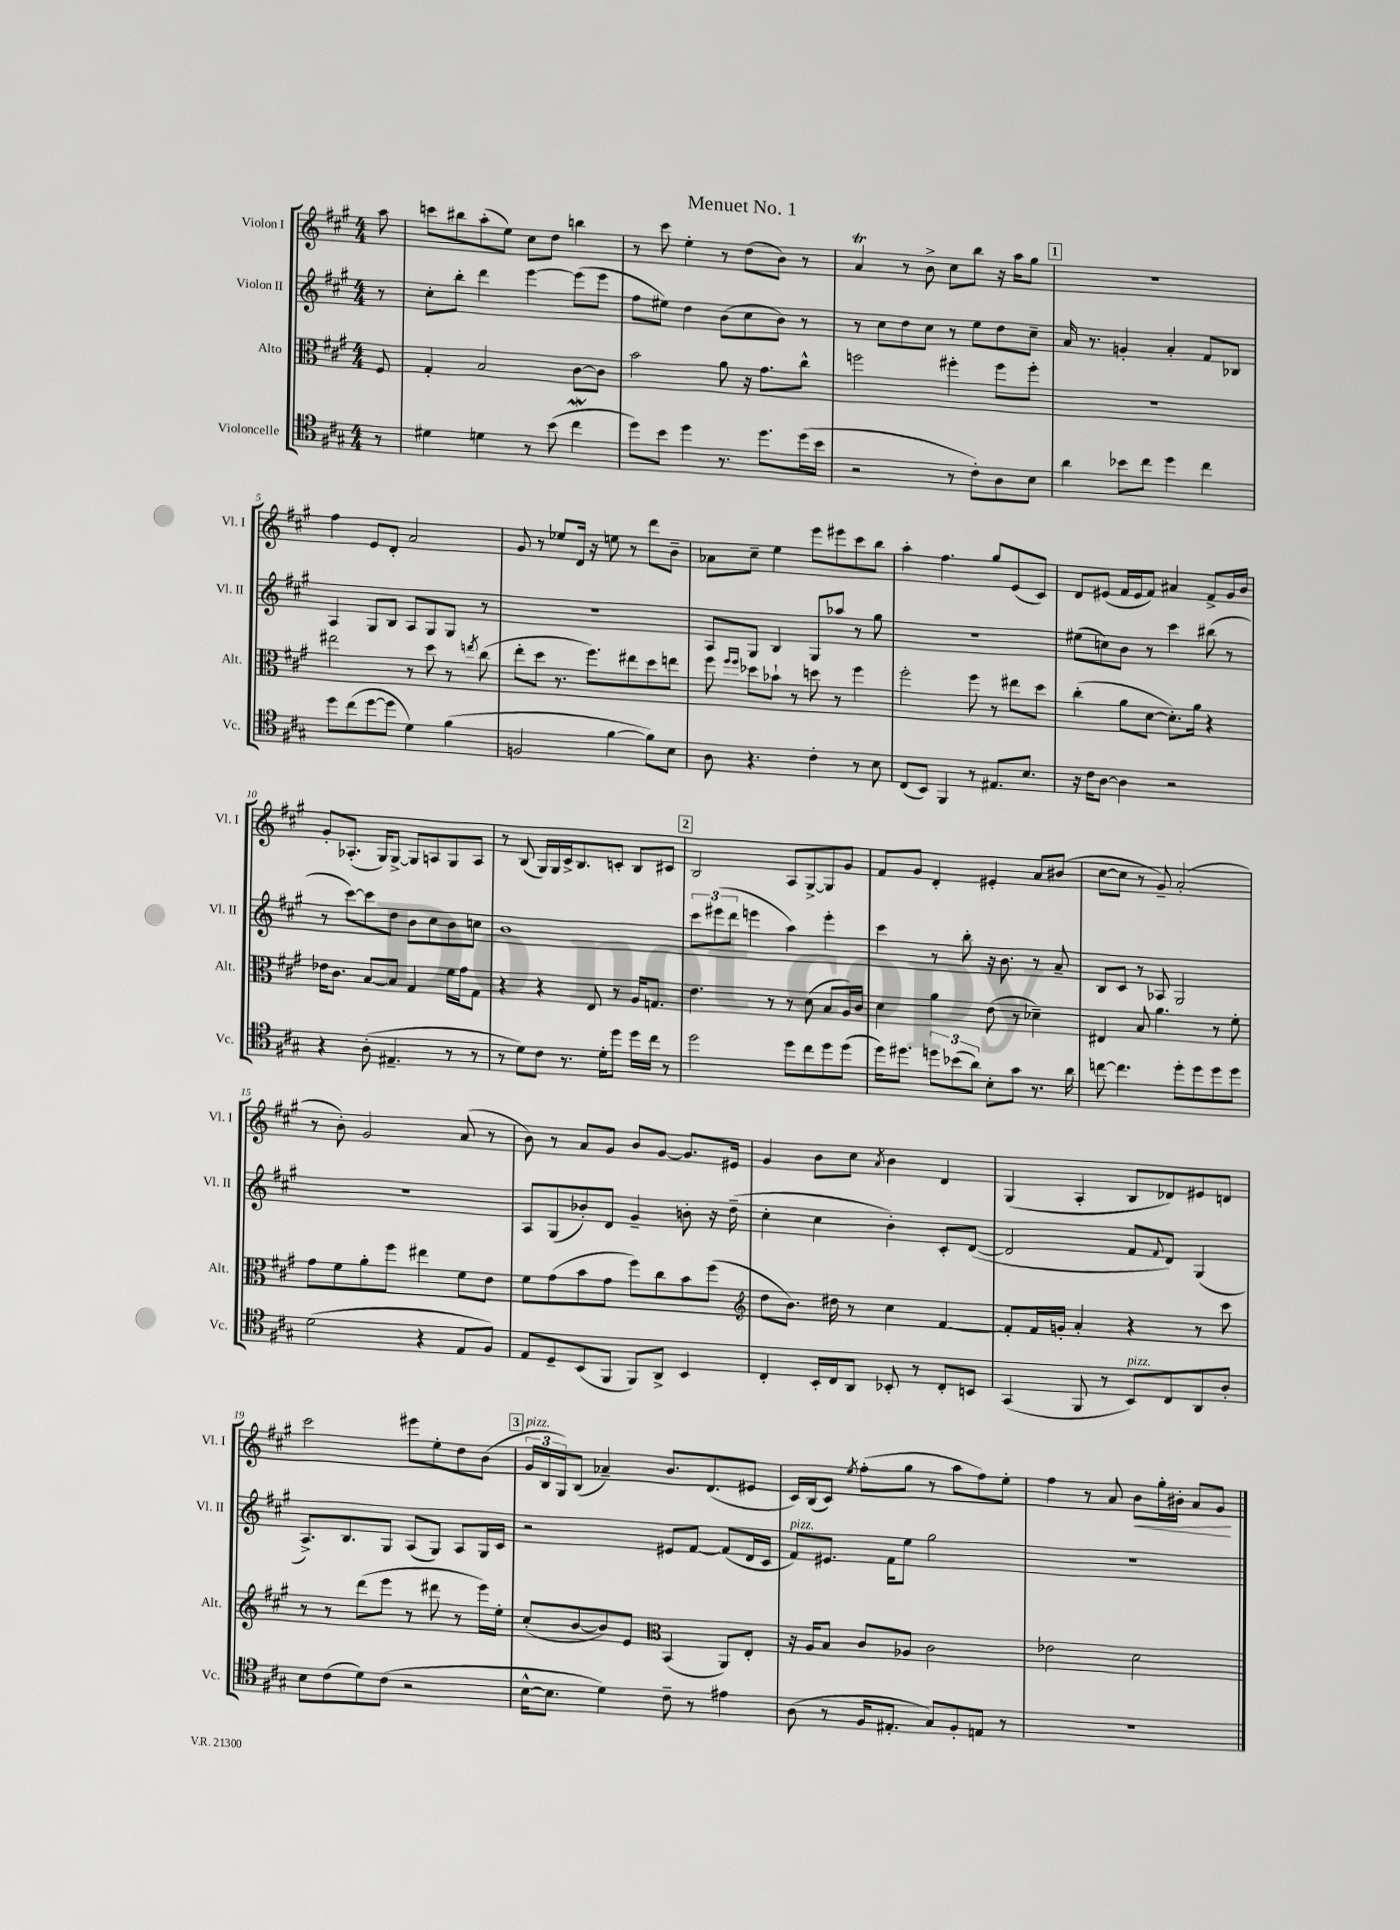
\header { title = "Menuet No. 1" }
<<
\new StaffGroup <<
\new Staff = "s0" \with { instrumentName = "Violon I" shortInstrumentName = "Vl. I" } {
    \clef treble \key a \major \numericTimeSignature \time 4/4 \partial 8
    a''8 |
    c'''8 bis''8 a''8-.( e''8) cis''8 d''8 b''4 |
    r8 cis'''8 e''4-. r8 d''8( b'8) r8 |
    a'4\trill r8 b'8-> cis''8 b''8 r16 a''16 gis''8 |
    \mark \markup { \box "1" } R1 |
    fis''4 e'8 d'8-. a'2 |
    gis'8 r8 ees''8 d'16 r16 e''8 r8 d'''8 b'8-- |
    aes'8 cis''8-- e''4 e'''8 eis'''8 cis'''8 b''8 |
    a''4-. fis''4. gis''8 e'8( cis'8) |
    d'8 eis'8( fis'16 eis'16 fis'8) ais'4 fis'8-> gis'16 b'16 |
    gis'8-. aes8.-.( gis16) gis8~-> gis8 a8 gis8 a8 |
    r8 b8( gis16) gis16 cis'16-> b8. c'8-. b8 cis'8 |
    \mark \markup { \box "2" } b2 a8 gis8~-> gis8 gis'8 |
    fis'8 gis'8 d'4-. eis'4-. a'8 bis'8( |
    cis''8~ cis''8 r8 gis'8--) a'2-.( |
    r8 b'8-.) gis'2 a'8( r8 |
    b'8) r8 a'8 gis'8 b'8 gis'8~ gis'8. eis'16 |
    gis'4 b'8 cis''8 \acciaccatura { a'8 } b'4 d'4 |
    gis4( a4-. b8 des'8) eis'8 d'8 |
    cis'''2 eis'''8 e''8-. d''8 b'8( |
    \mark \markup { \box "3" } \tuplet 3/2 { gis'16^\markup { \italic "pizz." } b16 gis16) } b8( aes'4--) b'8. d'8.( eis'8 |
    cis'16) b16( cis'8) \acciaccatura { e''8 } fis''8-.( gis''8 r8 a''8 fis''8) e''8-. |
    fis''4 r8 a'8 b'8\< gis''16-. bis'16-. a'8 gis'8\! \bar "|." |
}
\new Staff = "s1" \with { instrumentName = "Violon II" shortInstrumentName = "Vl. II" } {
    \clef treble \key a \major \numericTimeSignature \time 4/4 \partial 8
    r8 |
    cis''8-. b''8-. d'''4 e'''4~ e'''8( e'''8 |
    fis''8 eis''8) d''4 b'8( cis''8 b'8) r8 |
    r8 cis''8 d''8 cis''8 r8 e''8 d''8 cis''8-- |
    \mark \markup { \box "1" } a'16 r8. g'4-. a'4-. fis'8 bes8 |
    a4 gis8 b8 a8 gis8 gis8 r8 |
    R1 |
    a8 gis8 b4 gis8 aes''8 r8 gis''8 |
    r1 |
    eis''8( c''8) b'8 r8 cis'''4 bis''8( r8 |
    r8 cis'''8~) cis'''8 d''8 b'8 cis''8 b'8 c''8 |
    b'1 |
    \mark \markup { \box "2" } \tuplet 3/2 { cis'''8 eis'''8( d'''8 } e'''4 a''4) e'''4-. |
    cis'''4 r8 b''8-. r16 b'8. r8 a'8-- |
    b8 cis'8 r8 aes8 gis2 |
    r1 |
    a8 gis8( bes'8-.) d'8 gis'4-- b'8-. r16 d''16--( |
    cis''4-. cis''4 b'4-.) cis'8-. d'8~( |
    d'2 fis'8 \appoggiatura { fis'8 } d'8) gis4( |
    a8.->) b8. gis8 a8( gis8) a8 gis16 cis'16 |
    \mark \markup { \box "3" } r2 eis'8 fis'8~ fis'8( d'16 cis'16 |
    fis'8^\markup { \italic "pizz." }) eis'8. fis'16 e''8 gis''2 |
    R1 \bar "|." |
}
\new Staff = "s2" \with { instrumentName = "Alto" shortInstrumentName = "Alt." } {
    \clef alto \key a \major \numericTimeSignature \time 4/4 \partial 8
    fis8 |
    gis4-. b2 cis'8~ cis'8 |
    b'2 a'8 r16 gis'8. cis''8-^ |
    f''2 fis''4-. fis''8 fis''8-. |
    \mark \markup { \box "1" } R1 |
    eis''2 r8 d''8 r8 \acciaccatura { e''8 } cis''8( |
    e''8-. d''8 r8. fis''8.) eis''8 d''8 e''8 |
    fis''8 \grace { fis''16 fis''16 } des''8 bes'8-! r8 d''8 r8 fis''4 |
    fis''2-. fis''8 r8 eis''8 d''8 |
    cis''4-.( a'8 d'8~ d'8.-.) a'16 r4 |
    ees'16 cis'8. b8~ b8 gis4 fis'16 gis'16 gis8 |
    r4 r4 e8 r8 a16 g8. |
    \mark \markup { \box "2" } e'4. r8 r8 d'8( b8 a16) cis'16 |
    d'4 a'4 e'8( r8 des'4--) |
    eis4 b8 a'4. r8 fis'8-. |
    gis'8 fis'8 a'8-. fis''8 eis''4 fis'8 e'8 |
    fis'8 gis'8( b'8 gis'8 fis''8) cis''8 b'8 fis''8( |
    \clef treble d''8 b'8.) dis''16 r8 cis''4 fis'4~ |
    fis'8-. fis'16 g'16-. a'4-. r4 r8 cis'''8 |
    r8 r8 d'''8( e'''8 r8 dis'''8 r8 e'''16) e''16-. |
    \mark \markup { \box "3" } cis''8-.( b'8~ b'8) e'8 \clef alto b,4( a,8) e8-. |
    r16 a16 b8 cis'8 aes8 cis'2 |
    ees'2 d'2 \bar "|." |
}
\new Staff = "s3" \with { instrumentName = "Violoncelle" shortInstrumentName = "Vc." } {
    \clef tenor \key a \major \numericTimeSignature \time 4/4 \partial 8
    r8 |
    dis'4 d'4 r8 b'8( cis''4\mordent |
    d''8) b'8 d''4 r8. d''8. d''16( b'16 |
    r2 r8 cis'8-.) a8 b8 |
    \mark \markup { \box "1" } a'4 bes'8 cis''8 d''4 cis''4 |
    d''8 cis''8( d''8~ d''8 d'4) fis'4( |
    f2 fis'4~ fis'8) b8 |
    a8 r4. cis'4-. r8 b8 |
    cis8( b,8) fis,4 r8 eis8. b8. |
    r16 cis'16 a8~ a4 r2 |
    r4 a8-.( eis4.-- r8 r8 |
    r8 d'8) cis'8 r8. d'16-. d''8 d''16 cis''16 r8 |
    \mark \markup { \box "2" } d''2 d''8 cis''8 d''8 d''8( |
    d''16) dis''8. \tuplet 3/2 { d''8 bes'8( a'8) } b8-. gis'8 r8. a'16 |
    c''8~ c''4. d''8-. d''8 d''8 d''8 |
    d'2( r4 e8 fis8) |
    e8 d8-- b,8( fis,8 fis,8) a,8-> b,4 |
    cis4-. b,16-. cis16 a,8 bes,8-. r8 cis8-. b,8 |
    gis,4( fis,8 r8 b,8^\markup { \italic "pizz." }) cis8 a,8 a8-. |
    b8 cis'8( d'8) cis'8( r2 |
    \mark \markup { \box "3" } b16~-^ b8. d'4) cis'8-- r8 eis'4 |
    a8( r8 fis16 eis8.-. gis8) fis8-. e8 r8 |
    R1 \bar "|." |
}
>>
>>
